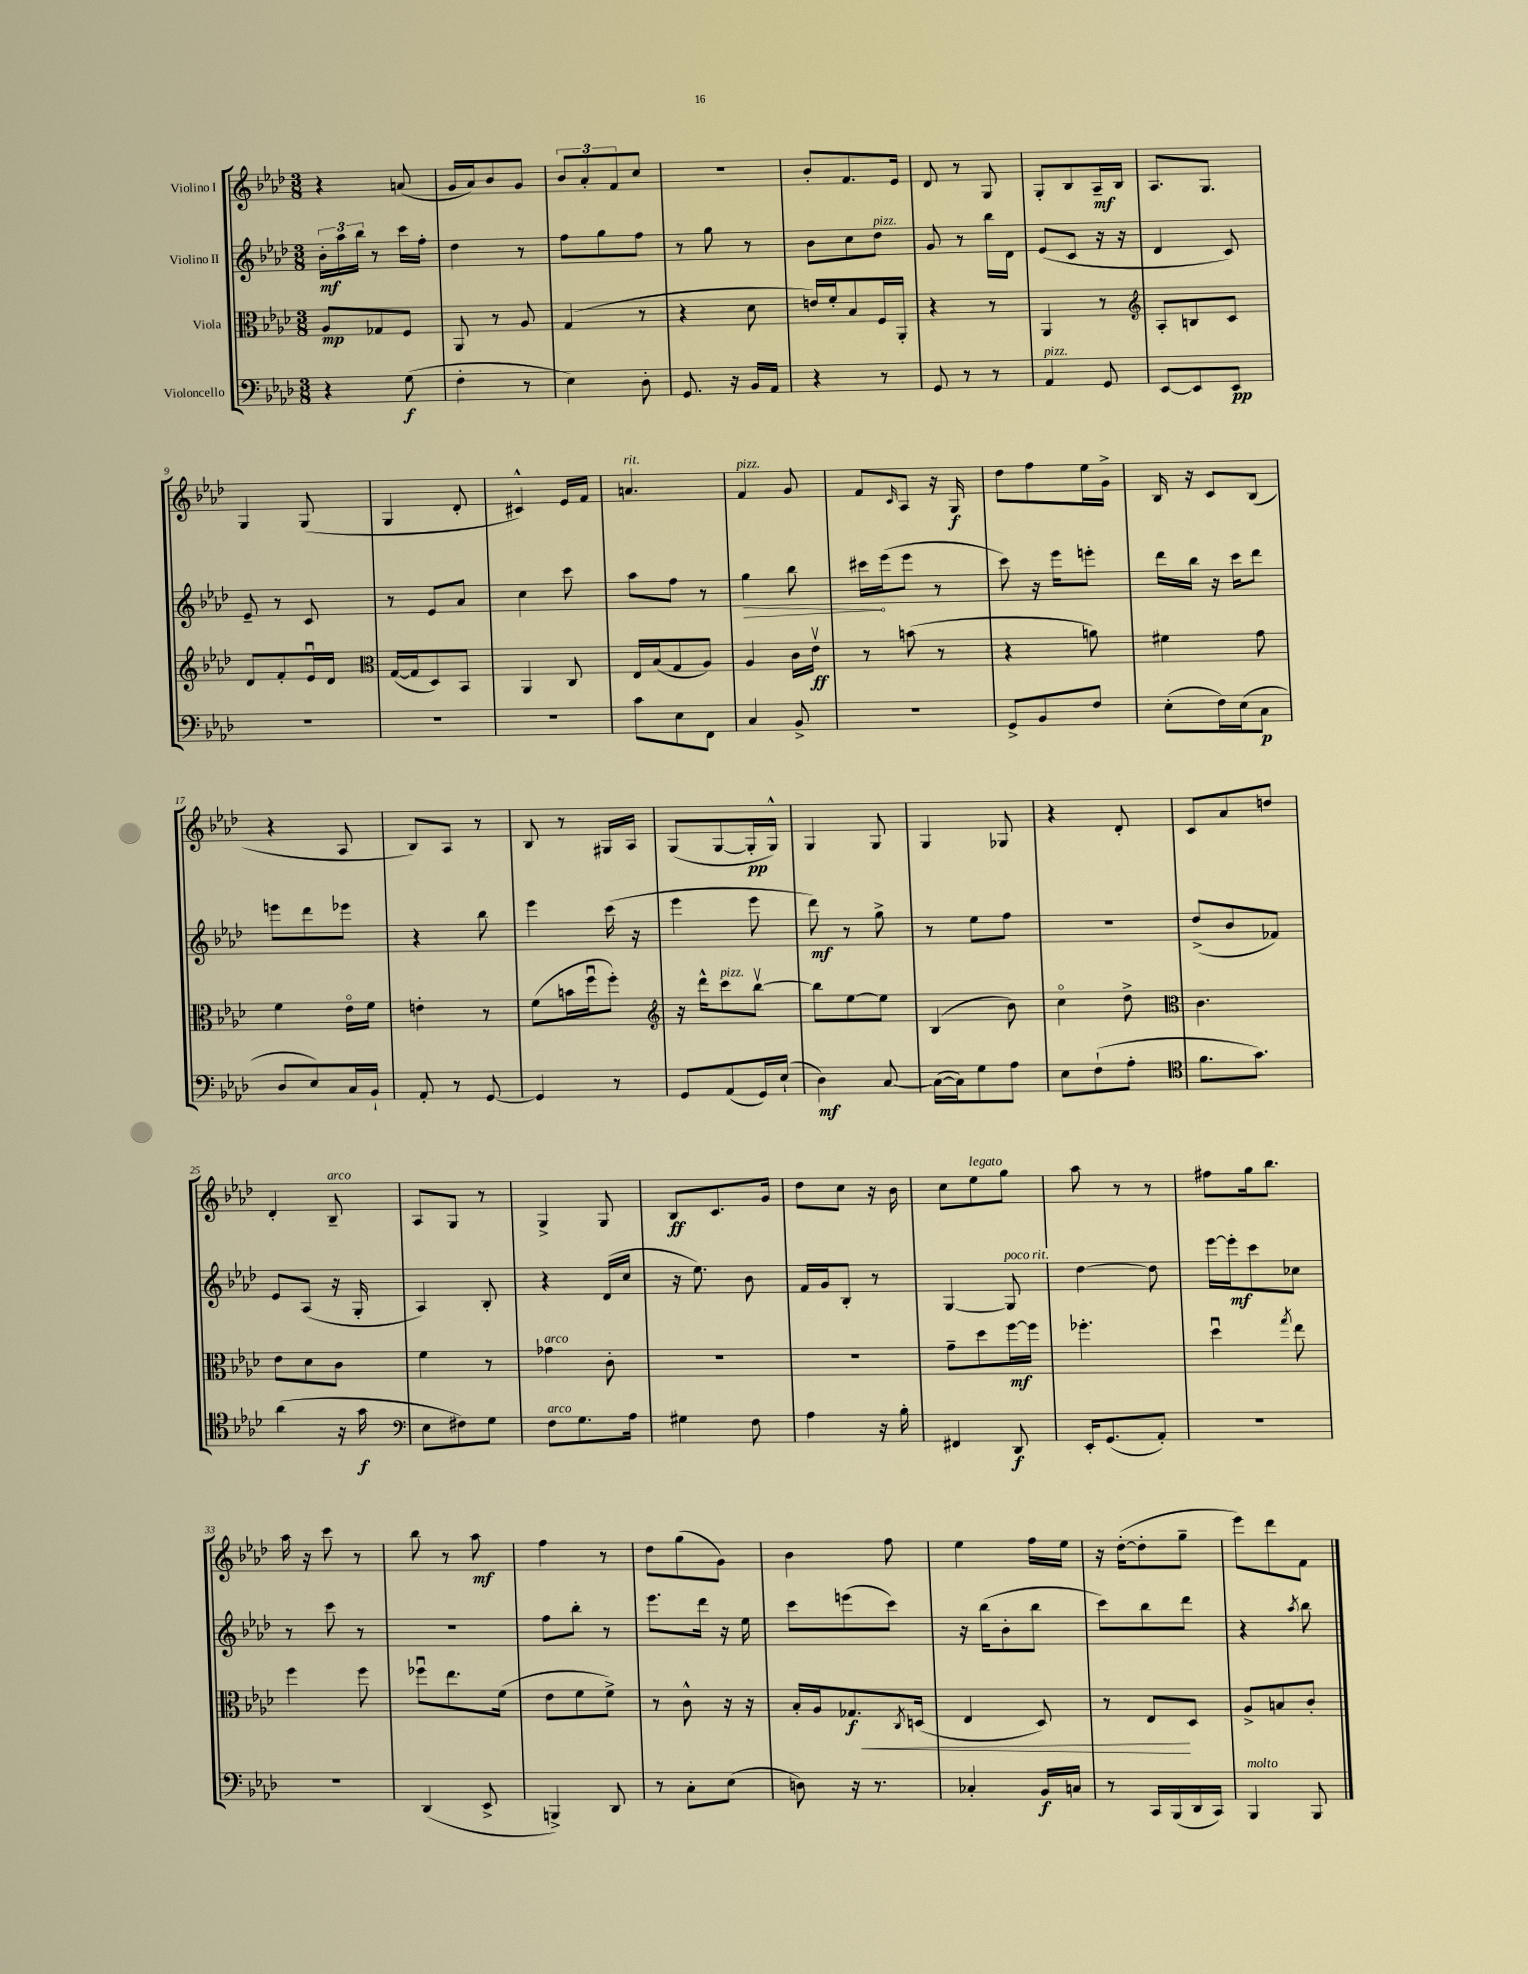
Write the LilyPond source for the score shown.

<<
\new StaffGroup <<
\new Staff = "s0" \with { instrumentName = "Violino I" } {
    \clef treble \key aes \major \numericTimeSignature \time 3/8
    r4 a'8( |
    g'16 aes'16) bes'8 g'8 |
    \tuplet 3/2 { bes'8 aes'8-. f'8 } c''8 |
    R4. |
    bes'8-. f'8. ees'16 |
    des'8 r8 g8 |
    g8-. bes8 aes16--\mf bes16 |
    aes8. g8. |
    g4 g8( |
    g4 des'8-. |
    cis'4-^) ees'16 f'16 |
    a'4.^\markup { \italic "rit." } |
    f'4^\markup { \italic "pizz." } g'8 |
    f'8 \grace { c'16 } aes8 r16 g16\f |
    des''8 f''8 ees''16 g'16-> |
    bes16 r16 c'8 bes8( |
    r4 aes8 |
    bes8) aes8 r8 |
    bes8 r8 gis16 aes16 |
    g8( g8~ g16-.\pp g16-^) |
    g4 g8 |
    g4 ges8 |
    r4 des'8-. |
    c'8 aes'8 d''8 |
    des'4-. bes8--^\markup { \italic "arco" } |
    aes8 g8 r8 |
    g4-> g8 |
    bes8\ff c'8. g'16 |
    des''8 c''8 r16 bes'16 |
    c''8 ees''8^\markup { \italic "legato" } g''8 |
    aes''8 r8 r8 |
    fis''8 g''16 bes''8. |
    aes''16 r16 c'''8 r8 |
    bes''8 r8 aes''8\mf |
    f''4 r8 |
    des''8 g''8( g'8) |
    bes'4 f''8 |
    ees''4 f''16 ees''16 |
    r16 des''16~-.( des''8-. g''8-- |
    ees'''8) des'''8 f'8 \bar "|." |
}
\new Staff = "s1" \with { instrumentName = "Violino II" } {
    \clef treble \key aes \major \numericTimeSignature \time 3/8
    \tuplet 3/2 { bes'16-.\mf aes''16 bes''16 } r8 c'''16 f''16-. |
    des''4 r8 |
    f''8 g''8 f''8 |
    r8 g''8 r8 |
    bes'8 c''8 des''8^\markup { \italic "pizz." } |
    g'8 r8 bes''16 des'16 |
    ees'8( c'8 r16 r16 |
    des'4 c'8) |
    ees'8-- r8 c'8 |
    r8 ees'8 aes'8 |
    c''4 c'''8 |
    aes''8 f''8 r8 |
    \once \override Hairpin.circled-tip = ##t g''4\> bes''8 |
    cis'''16\! ees'''16( ees'''8 r8 |
    c'''8) r16 ees'''16 e'''8-. |
    des'''16 bes''16 r16 c'''16 des'''8 |
    e'''8 des'''8 ees'''8 |
    r4 bes''8 |
    ees'''4 c'''16( r16 |
    ees'''4 ees'''8 |
    des'''8\mf) r8 g''8-> |
    r8 ees''8 f''8 |
    R4. |
    des''8->( bes'8 fes'8) |
    ees'8 aes8( r16 g16-. |
    aes4) bes8-. |
    r4 des'16( c''16 |
    r16 ees''8.) bes'8 |
    f'16 g'16 bes8-. r8 |
    g4~ g8^\markup { \italic "poco rit." } |
    des''4~ des''8 |
    ees'''16~ ees'''16-.\mf c'''8 ces''8 |
    r8 c'''8 r8 |
    R4. |
    f''8 bes''8-. r8 |
    ees'''8. des'''16 r16 ees''16 |
    c'''8 e'''8( c'''8) |
    r16 bes''16( bes'8-. bes''8 |
    c'''8) bes''8 des'''8 |
    r4 \acciaccatura { aes''8 } bes''8 \bar "|." |
}
\new Staff = "s2" \with { instrumentName = "Viola" } {
    \clef alto \key aes \major \numericTimeSignature \time 3/8
    aes8\mp ges8 f8 |
    aes,8 r8 aes8 |
    g4( r8 |
    r4 des'8 |
    e'16) f'16-. bes8 f16 aes,16-. |
    r4 r8 |
    aes,4 r8 |
    \clef treble aes8-. b8 c'8 |
    des'8 f'8-. ees'16\downbow des'16 |
    \clef alto g16~( g16 des8) bes,8 |
    aes,4 c8 |
    ees16 bes16( g8 aes8) |
    aes4 c'16 ees'16\upbow\ff |
    r8 b'8( r8 |
    r4 a'8) |
    fis'4 g'8 |
    f'4 ees'16\flageolet f'16 |
    e'4-. r8 |
    f'8( b'16 f''16\downbow f''8-.) |
    \clef treble r16 des'''16-^ c'''8^\markup { \italic "pizz." } bes''8~\upbow |
    bes''8 ees''8~ ees''8 |
    bes4( bes'8) |
    c''4\flageolet des''8-> |
    \clef alto c'4. |
    ees'8 des'8 c'8 |
    f'4 r8 |
    ges'4^\markup { \italic "arco" } c'8-. |
    R4. |
    R4. |
    g'8-- des''8 f''16~\mf f''16 |
    fes''4.-. |
    des''4\downbow \acciaccatura { g''8 } ees''8 |
    f''4 f''8 |
    fes''8\downbow ees''8. f'16( |
    ees'8 f'8 f'8->) |
    r8 c'8-^ r16 r16 |
    bes16-. aes16 ges8.\f\< \acciaccatura { c8 } d16( |
    ees4 des8) |
    r8 ees8\! des8 |
    aes8-> b8 c'8-. \bar "|." |
}
\new Staff = "s3" \with { instrumentName = "Violoncello" } {
    \clef bass \key aes \major \numericTimeSignature \time 3/8
    r4 g8\f( |
    f4-. r8 |
    ees4) des8-. |
    g,8. r16 bes,16 aes,16 |
    r4 r8 |
    g,8 r8 r8 |
    aes,4^\markup { \italic "pizz." } g,8 |
    ees,8~ ees,8 ees,8\pp |
    R4. |
    R4. |
    R4. |
    c'8 ees8 f,8 |
    c4 bes,8-> |
    R4. |
    g,8-> bes,8 f8 |
    ees8-.( f16) ees16( c8\p |
    des8 ees8) c16 bes,16-! |
    aes,8-. r8 g,8~ |
    g,4 r8 |
    g,8 aes,8( g,16) ees16-!( |
    des4\mf) c8~ |
    c16~( c16) g8 aes8 |
    ees8 f8-!( aes8-. |
    \clef tenor f'8. g'8.) |
    aes'4( r16 g'16\f |
    \clef bass ees8 fis8) g8 |
    f8^\markup { \italic "arco" } g8. aes16 |
    gis4 f8 |
    aes4 r16 bes16-. |
    fis,4 des,8\f |
    ees,16-. g,8.( aes,8-.) |
    R4. |
    R4. |
    des,4( ees,8-> |
    b,,4->) des,8 |
    r8 c8-. ees8( |
    d8) r16 r8. |
    ces4-. bes,16\f c16 |
    r8 c,16 bes,,16( des,16 c,16) |
    bes,,4^\markup { \italic "molto" } bes,,8 \bar "|." |
}
>>
>>
